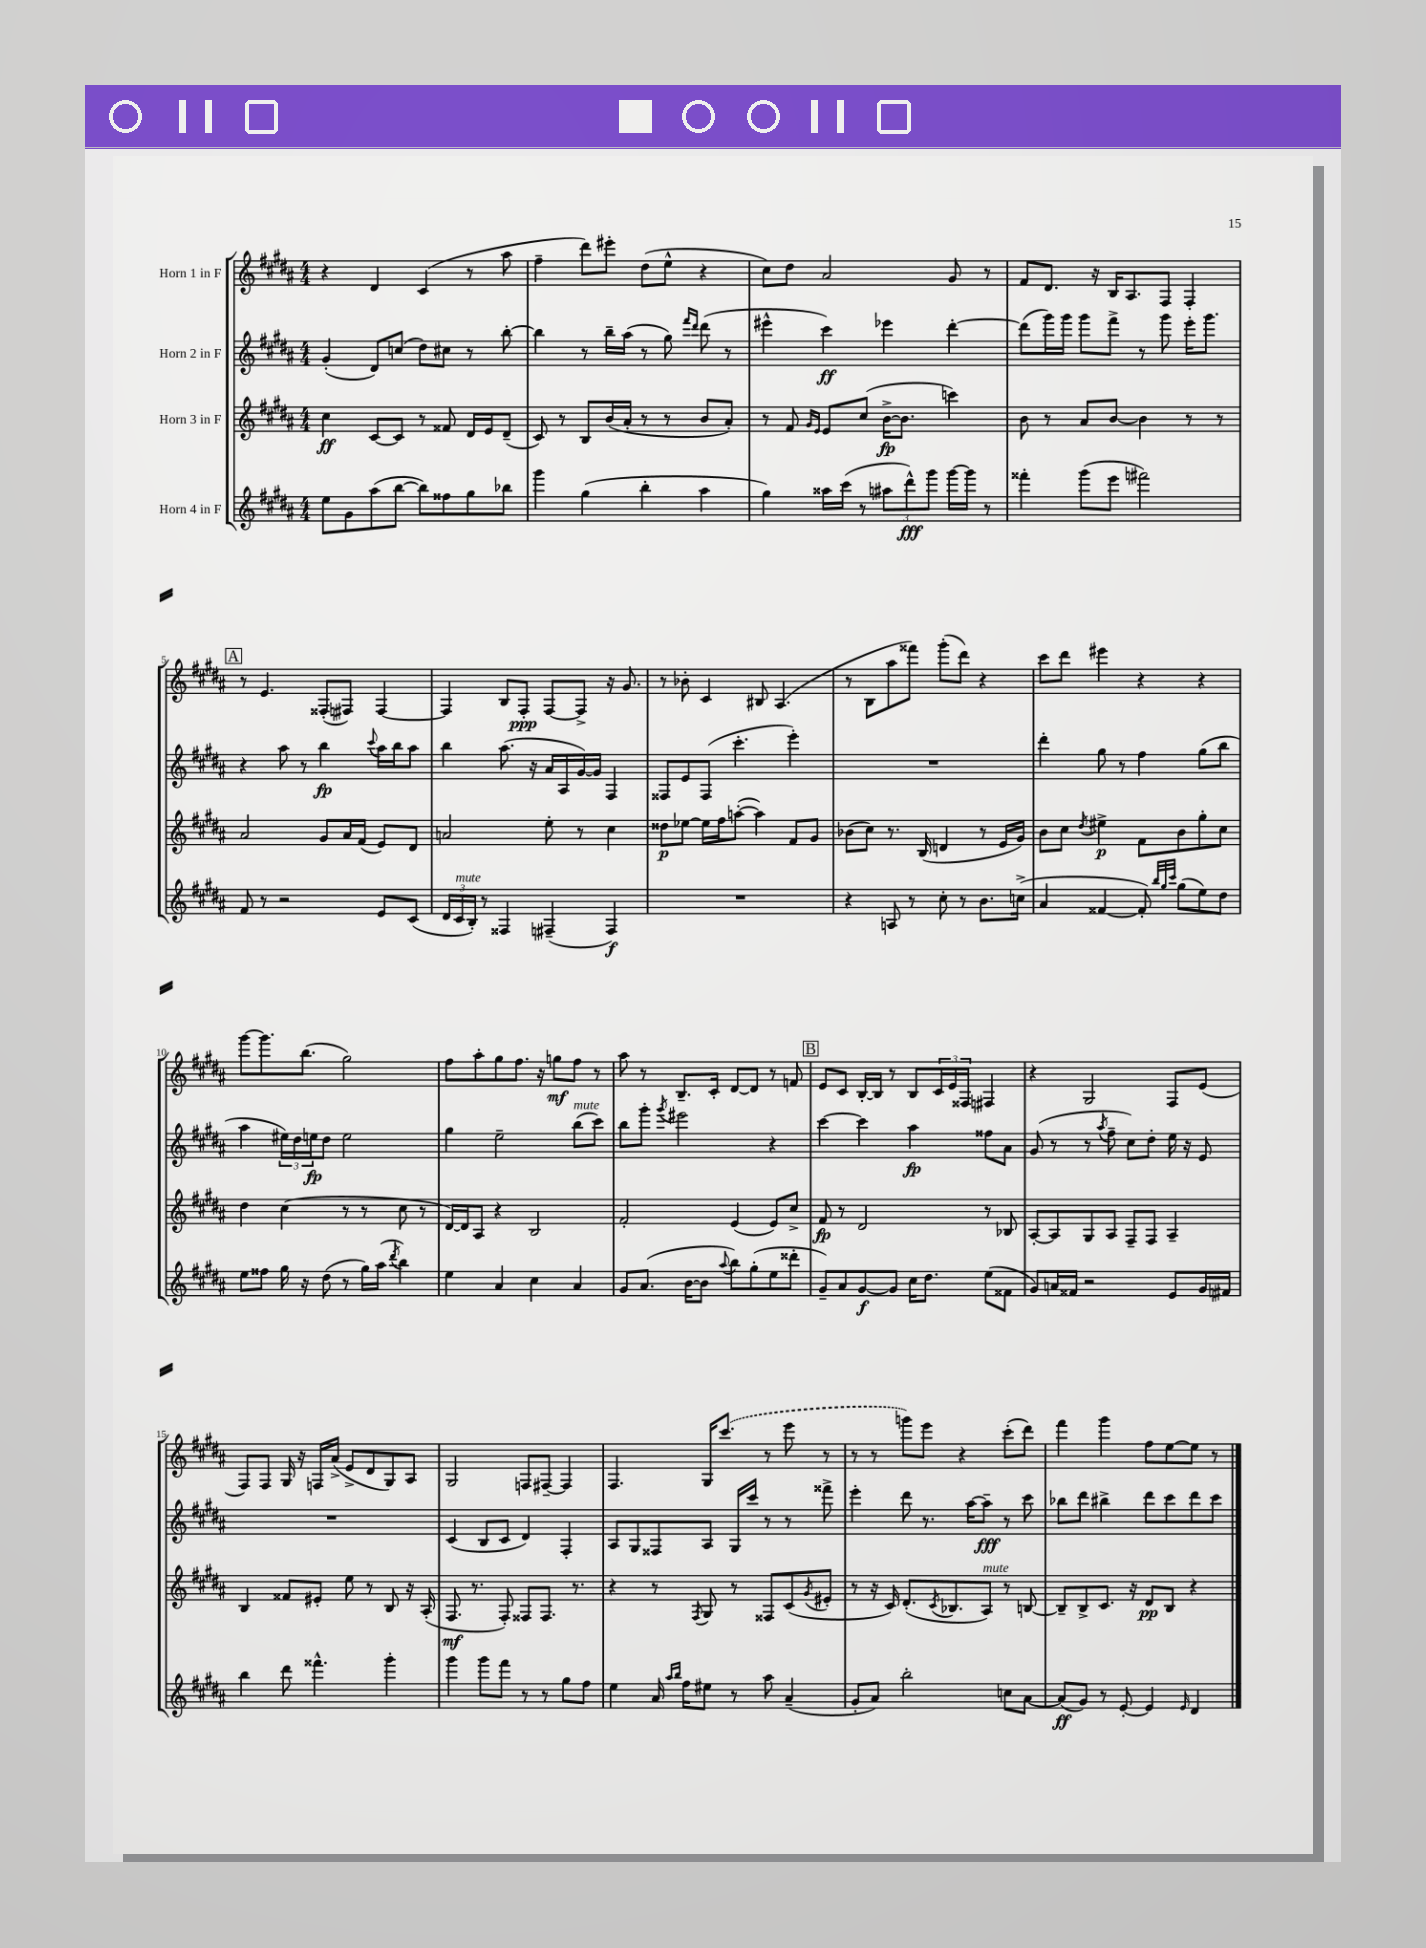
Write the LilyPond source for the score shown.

<<
\new StaffGroup <<
\new Staff = "s0" \with { instrumentName = "Horn 1 in F" } {
    \clef treble \key b \major \numericTimeSignature \time 4/4
    r4 dis'4 cis'4( r8 ais''8 |
    fis''4-- dis'''8) eis'''8-. dis''8( e''8-^ r4 |
    cis''8) dis''8 ais'2 gis'8 r8 |
    fis'8 dis'8. r16 b16 ais8. fis8 fis4-. |
    \mark \markup { \box "A" } r8 e'4. fisis8-.( fis8) fis4~ |
    fis4 b8 fis8-.\ppp fis8~ fis8-> r16 gis'8. |
    r8 bes'8-. cis'4 bis8 ais4.( |
    r8 b8 ais''8 fisis'''8) gis'''8-.( dis'''8) r4 |
    cis'''8 dis'''8 eis'''4 r4 r4 |
    gis'''8~ gis'''8. b''8.( gis''2) |
    fis''8 ais''8-. gis''8 fis''8. r16 g''8\mf fis''8 r8 |
    ais''8 r8 b8.-- cis'16-. dis'8~ dis'8 r8 f'8 |
    \mark \markup { \box "B" } e'8 cis'8 b16~-. b16 r8 b8 \tuplet 3/2 { cis'16 e'16 fisis16 } fis4 |
    r4 gis2 fis8 e'8( |
    fis8) fis8 gis16 r16 f16 ais'16->( e'8-> dis'8 gis8) ais8 |
    gis2 f8 fis8~-- fis4 |
    fis4. gis16 \once \slurDashed cis'''8.( r8 e'''8 r8 |
    r8 r8 g'''8) e'''8 r4 cis'''8-.( dis'''8) |
    fis'''4 gis'''4 fis''8 e''8~ e''8 r8 \bar "|." |
}
\new Staff = "s1" \with { instrumentName = "Horn 2 in F" } {
    \clef treble \key b \major \numericTimeSignature \time 4/4
    gis'4-.( dis'8) c''8( dis''8) cis''8 r8 b''8~-. |
    b''4 r8 b''16-- ais''16( r8 gis''8) \grace { fis'''16 dis'''16 } dis'''8( r8 |
    eis'''4-^ cis'''4\ff) ees'''4 dis'''4~-. |
    dis'''8( gis'''16) gis'''16 gis'''8 fis'''8-> r8 gis'''8 e'''16-. gis'''8. |
    \mark \markup { \box "A" } r4 ais''8 r8 b''4\fp \appoggiatura { cis'''8 } ais''16 b''16 ais''8 |
    b''4 ais''8.( r16 ais'16 ais16 gis'16~) gis'16 fis4 |
    fisis8 e'8 fisis8( cis'''4.-. e'''4-.) |
    R1 |
    dis'''4-. gis''8 r8 fis''4 gis''8( b''8 |
    ais''4 \tuplet 3/2 { eis''16) dis''16 e''16\fp } dis''8 e''2 |
    gis''4 e''2-- b''8^\markup { \italic "mute" }( cis'''8) |
    b''8 gis'''8-. \acciaccatura { gis'''8 } eis'''2 r4 |
    \mark \markup { \box "B" } cis'''4~ cis'''4 ais''4\fp fisis''8 ais'8 |
    gis'8( r8 r8 \acciaccatura { ais''8 } fis''8-- cis''8) dis''8-. e''16 r16 e'8 |
    R1 |
    cis'4( b8 cis'8 dis'4) fis4-. |
    ais8 gis8 fisis8 ais8 gis16 cis'''16 r8 r8 fisis'''8-> |
    e'''4-. dis'''8 r8. ais''16~ ais''8--\fff r8 cis'''8 |
    bes''8 dis'''8 bis''4-> dis'''8 cis'''8 dis'''8 cis'''8 \bar "|." |
}
\new Staff = "s2" \with { instrumentName = "Horn 3 in F" } {
    \clef treble \key b \major \numericTimeSignature \time 4/4
    cis''4\ff cis'8~ cis'8 r8 fisis'8 dis'16 e'16 dis'8--( |
    cis'8) r8 b8 b'16( ais'16-. r8 r8 b'8 ais'8-.) |
    r8 fis'8 \grace { gis'16 e'16 } e'8 cis''8( b'16~->\fp b'8. c'''4) |
    b'8 r8 ais'8 b'8~ b'4 r8 r8 |
    \mark \markup { \box "A" } ais'2 gis'8 ais'16 fis'16( e'8) dis'8 |
    a'2 e''8-. r8 cis''4 |
    disis''8\p ees''8~ ees''16 fis''16 a''8~-.( a''4) fis'8 gis'8 |
    bes'8( cis''8) r8. b16( d'4 r8 e'16 gis'16) |
    b'8 cis''8 \acciaccatura { dis''8 } eis''4->\p fis'8 b'8 gis''8-. cis''8 |
    dis''4 cis''4( r8 r8 cis''8 r8 |
    dis'16~) dis'16 ais8 r4 b2 |
    fis'2-. e'4( e'8) cis''8-> |
    \mark \markup { \box "B" } fis'8\fp r8 dis'2 r8 bes8 |
    ais8~-. ais8 gis8 ais8 fis8-- fis8 ais4-- |
    b4 fisis'8 eis'8-. e''8 r8 b8 r16 ais16-.( |
    fis8.\mf r8. fis8-.) fisis8 fisis8. r8. |
    r4 r8 \acciaccatura { fis8 } gis8 r8 fisis8 cis'8( \acciaccatura { gis'8 } eis'8-. |
    r8 r16 cis'16) dis'8.-.( \acciaccatura { cis'8 } bes8. ais8^\markup { \italic "mute" }) r8 b8~ |
    b8-- b8-> cis'8. r16 dis'8\pp b8 r4 \bar "|." |
}
\new Staff = "s3" \with { instrumentName = "Horn 4 in F" } {
    \clef treble \key b \major \numericTimeSignature \time 4/4
    e''8 gis'8 ais''8( b''8~ b''8) fisis''8 gis''8 bes''8 |
    gis'''4 gis''4( b''4-. ais''4 |
    gis''4) aisis''16 cis'''16( r8 \tuplet 3/2 { ais''8 dis'''8-^\fff) gis'''8 } gis'''16~ gis'''16 r8 |
    fisis'''4-. gis'''8( e'''8 fis'''2) |
    \mark \markup { \box "A" } fis'8 r8 r2 e'8 cis'8( |
    \tuplet 3/2 { dis'16 cis'16^\markup { \italic "mute" } b16-.) } r8 fisis4 fis4--( fis4\f) |
    R1 |
    r4 a8 r8 cis''8-. r8 b'8. c''16->( |
    ais'4 fisis'4~ fisis'8-.) \grace { b''32 gis''32 cis'''32 } gis''8( e''8) dis''8 |
    e''8 fisis''8 gis''16 r16 dis''8( r8 gis''16) ais''16( \acciaccatura { dis'''8 } b''4) |
    e''4 ais'4 cis''4 ais'4 |
    gis'8 ais'8.( b'16~ b'8 \appoggiatura { ais''8 } b''8) gis''8-.( e''8 disis'''8-. |
    \mark \markup { \box "B" } gis'8--) ais'8 gis'8~\f gis'8 cis''16 dis''8. e''8( fisis'8 |
    gis'8) a'16 fisis'16 r2 e'8 gis'16 fis'16 |
    b''4 dis'''8 fisis'''4.-^ gis'''4-. |
    gis'''4 gis'''8 fis'''8 r8 r8 gis''8 fis''8 |
    e''4 ais'16 \grace { ais''16 b''16 } fis''16 eis''8 r8 ais''8 ais'4--( |
    gis'8-. ais'8) b''2-. c''8 ais'8~ |
    ais'8\ff( gis'8) r8 e'8~-. e'4 \grace { e'16 } dis'4 \bar "|." |
}
>>
>>
